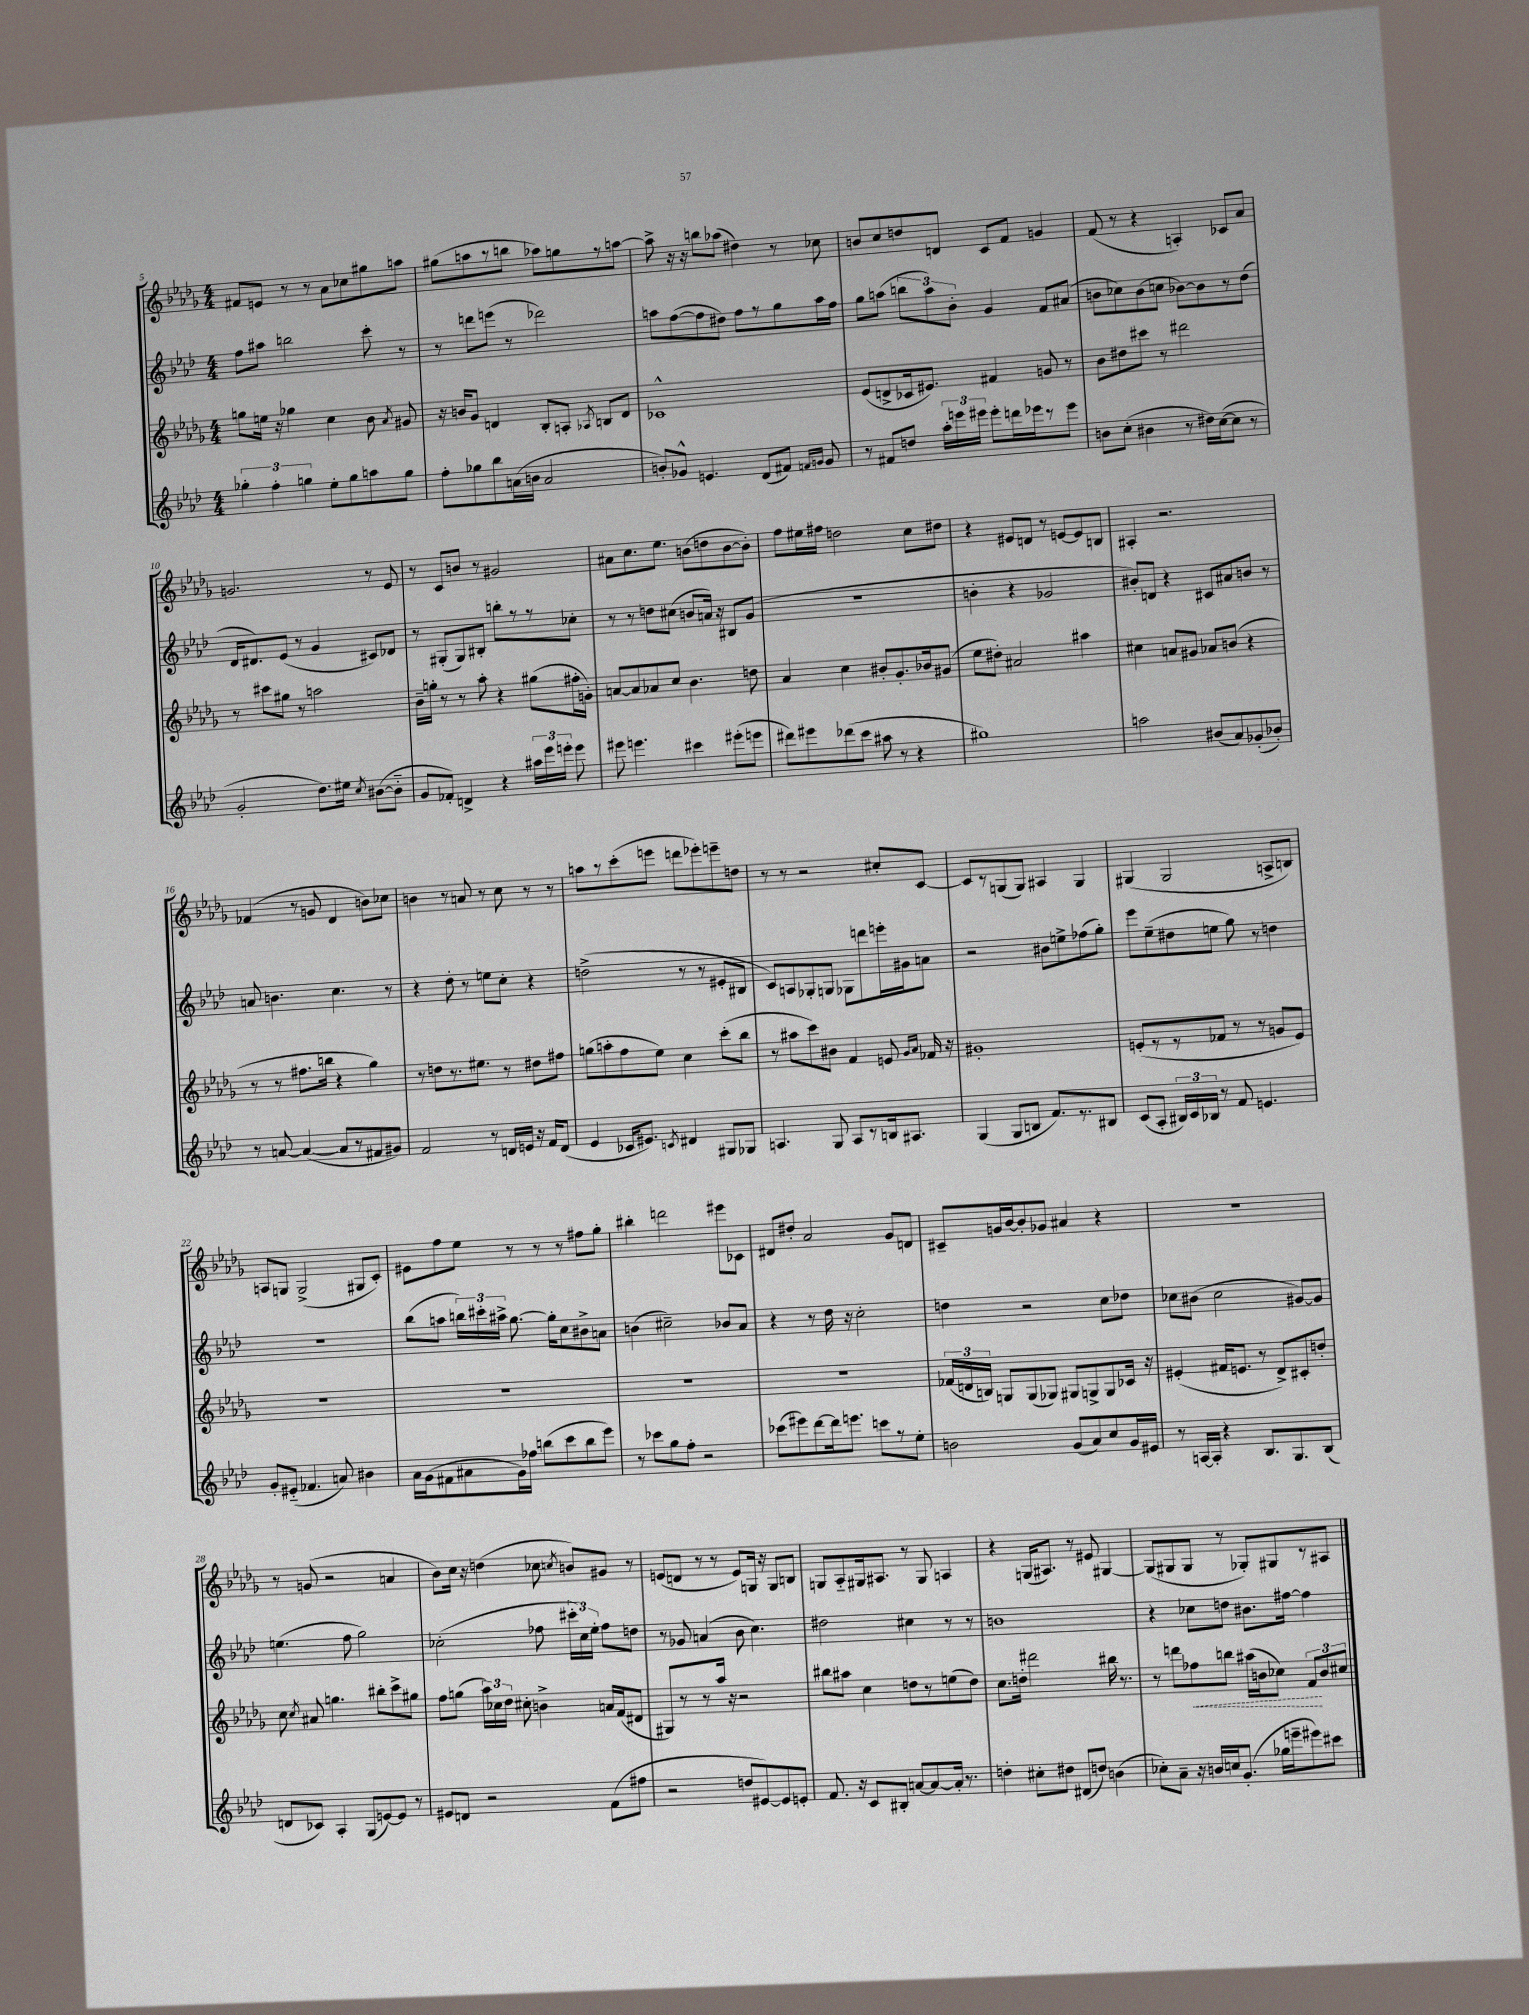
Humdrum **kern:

**kern	**kern	**dynam	**kern	**kern
*part4	*part3	*part3	*part2	*part1
*staff4	*staff3	*staff3	*staff2	*staff1
*clefG2	*clefG2	*	*clefG2	*clefG2
*k[b-e-a-d-]	*k[b-e-a-d-g-]	*	*k[b-e-a-d-]	*k[b-e-a-d-g-]
*M4/4	*M4/4	*	*M4/4	*M4/4
=5	=5	=5	=5	=5
6gg-X'\	8ggn\L	.	8ff\L	8f#X/L
.	16een\Jk	.	8aa#X\J	8en/J
6ff'\	.	.	.	.
.	16r	.	.	.
.	4gg-X\	.	2bbn\	8r
6ggn\	.	.	.	.
.	.	.	.	8r
8ee-'\L	4cc\	.	.	8a-\L
8gg\	.	.	.	8cc-X\
8aan\	8b-\	.	8ccc'\	8gg#X\
.	8qa-/	.	.	.
8gg\J	8g#X/	.	8r	8aan\J
=6	=6	=6	=6	=6
8ff'\L	16r	.	8r	(8gg#X\L
.	16bn/KL	.	.	.
8gg-X\	8g-/J	.	8dddn\L	8aan\
8bb-\	4dn/	.	(8eeen\J	8r
(16an\L	.	.	8r	8bbn\J
16bn\JJ	.	.	.	.
2a/	8B-'/L	.	2ddd-X\)	8aa-X\L)
.	8An'/J	.	.	8ggn\
.	8qA-X/	.	.	.
.	8Bn/L	.	.	8r
.	8d/J	.	.	[8aan\J
=7	=7	=7	=7	=7
8bn'/L)	1c-X^^	.	8aan\L	8aa^\]
8g-X^^/J	.	.	([8ff\	16r
.	.	.	.	16r
4.en/	.	.	8ff\]	8bbn\L
.	.	.	8dd#X\J)	(8aa-X\J
.	.	.	8ff\L	4dd#X\)
(8d-/L	.	.	8r	.
8f#X/J)	.	.	8gg\	8r
16qqfn/LL	.	.	.	.
16qqgn/JJ	.	.	.	.
8g/	.	.	16aa\L	8cc-X\
.	.	.	16ff\JJ	.
=8	=8	=8	=8	=8
8r	(8e-/L	.	8gg\L	8bn/L
8f#X/L	8dn^/	.	(8aan\J	8cc/
8ddn/J	16c-X/k	.	12bbn\L	8ddn/
.	8.e#X/J)	.	.	.
.	.	.	12aa\)	.
24aa-'\LL	.	.	.	8dn/J
24eeen\	.	.	12b-'\J	.
24eee#X\JJ	.	.	.	.
8eee#'\L	4f#X/	.	4g/	8c/L
16dddn\L	.	.	.	8f/J
16eee-X\J	.	.	.	.
8r	8gn/	.	8f/L	4gn/
8eee-\J	8r	.	(8a#X/J	.
=9	=9	=9	=9	=9
8bn\L	8b-\L	.	8bn\L	(8f/
(8cc'\J	8dd#X\	.	8cc-X\)	8r
4b#X\	8ccc#X\J	.	(8b\	4r
.	8r	.	8ccn\J	.
8r	2ddd#X\	.	[8b-X\L)	4An'/)
16dd#X\LL)	.	.	8b-\]	.
([16cc\J	.	.	.	.
8cc\J]	.	.	8r	8c-X/L
8r	.	.	(8dd-\J	8a-/J
!!LO:LB:g=z
=10	=10	=10	=10	=10
2g'/	8r	.	16d-/KL	2.gn/
.	.	.	8.d#X/)	.
.	8ccc#X\L	.	.	.
.	8gg#X\J	.	(8e-/J	.
.	8r	.	8r	.
8.dd-\L)	2aan\	.	4g/	.
16ee#X\Jk	.	.	.	.
8qcc/	.	.	.	.
([8b#X\L	.	.	8c#X/L)	8r
8b#\J]	.	.	8d-X/J	8e-/
=11	=11	=11	=11	=11
8g/L	16b-~\LL	.	8r	8r
.	16ggn'\JJ	.	.	.
8f-X'/J)	8r	.	(8G#X'/L	8c/L
4dn^/	8r	.	8G#/)	8bn/J
.	8aa-'\	.	8B#X'/J	8r
4r	4r	.	8bbn'\L	2g#X/
.	.	.	8r	.
24aa#X\LL	(8gg#X\L	.	8r	.
24eee-\	.	.	.	.
24eeen'\JJ	.	.	.	.
8eee\	16ff#X'\L	.	8cc-X'\J	.
.	16gn'\JJ)	.	.	.
=12	=12	=12	=12	=12
8eee#X\	[8an/L	.	8r	8a#X\L
4.eeen\	8a/]	.	8r	8.cc\
.	8a-X/	.	8ddn\L	.
.	.	.	.	8.ee-\J
.	8cc/J	.	(8cc#X\J	.
4ccc#X\	4.b-\	.	8bn/L	(8bn\L
.	.	.	16an/Jk)	8ddn\
.	.	.	16r	.
(8eee#X'\L	.	.	8B#X/L	[8b\
8eeen\J	8ddn\	.	(8g/J	8b'\J])
=13	=13	=13	=13	=13
8ddd#X\L)	4a-/	.	1r	8ff\L
8eee#X\	.	.	.	16ee#X\L
.	.	.	.	16ff#X\JJ
(8ddd-X\	4cc\	.	.	2ddn\
8ccc\J	.	.	.	.
8aa#X\	8b#X'/L	.	.	.
8r	8.g-'/	.	.	.
4r	.	.	.	8cc\L
.	16b-X/k	.	.	.
.	(8g#X/J	.	.	8dd#X\J
=14	=14	=14	=14	=14
1gg#X)	8ee-\L	.	4bn'\	4r
.	8dd#X'\J)	.	.	.
.	2a#X/	.	4r	8e#X/L
.	.	.	.	8dn/J
.	.	.	2g-X/	8r
.	.	.	.	[8en/L
.	4aa#X\	.	.	8e/]
.	.	.	.	8Bn/J
=15	=15	=15	=15	=15
2aan\	4cc#X\	.	8b#X'/L)	4A#X'/
.	.	.	8dn/J	.
.	8an/L	.	4r	2.r
.	8g#X/J	.	.	.
(8b#X/L	8a-X/L	.	8c#X/L	.
8a-/)	(8bn/J	.	8a#X/	.
(8g-X'/	4r	.	8bn/J	.
8b-X'/J)	.	.	8r	.
!!LO:LB:g=z
=16	=16	=16	=16	=16
8r	8r	.	8an/	(4f-X/
[8an/	8r	.	4.bn\	.
(4a/_	8.ff#X\L	.	.	8r
.	.	.	.	8gn/
.	16bbn\Jk	.	.	.
8a/L]	4r	.	4.cc\	4d-/
8r	.	.	.	.
8f#X/	4gg-\)	.	.	8bn\L)
8g#X/J)	.	.	8r	8cc-X\J
=17	=17	=17	=17	=17
2f/	8r	.	4r	4bn\
.	8ddn\L	.	.	.
.	8.r	.	8dd-'\	8r
.	.	.	8r	8an/
.	8.ee#X\J	.	.	.
8r	.	.	8een\L	8r
16dn/LL	8r	.	8cc'\J	8cc\
16en/JJ	.	.	.	.
16r	8dd#X\L	.	4r	8r
16f/KL	.	.	.	.
(8d/J	8ff#X\J	.	.	8r
=18	=18	=18	=18	=18
4e-/	(8ggn\L	.	(2ddn^\	8aan\L
.	8aan'\	.	.	8r
16c-X/KL	8ff\	.	.	(8ccc'\
8.e#X/J)	.	.	.	.
.	8ee-\J)	.	.	8eeen\J
8qcn/	.	.	.	.
4d#X/	4cc\	.	8r	8dddn\L
.	.	.	8r	8eee-X'\)
8G#X/L	(8ccc'\L	.	8e#X'/L	8eeen~\
8G-X/J	8bb-\J	.	8B#X/J	8ddn\J
=19	=19	=19	=19	=19
4.An/	8r	.	8c/L)	8r
.	8aa#X\L	.	8An/	8r
.	8ccc\)	.	8G-X'/	2r
8G/	8b#X\J	.	8Gn/J	.
8A/L	4f/	.	8G-X\L	.
8r	.	.	8dddn\	.
16Bn/k	8en/	.	16eeen'\L	8cc#X'/L
8.A#X/J	.	.	16g#X\J	.
.	16qqg-/LL	.	.	.
.	16qqa-/JJ	.	.	.
.	16f-X/	.	8an\J	[8c/J
.	16r	.	.	.
=20	=20	=20	=20	=20
(4G/	1g#X'	.	2r	8c/L]
.	.	.	.	8r
8G/L	.	.	.	(8Gn/
8Bn/J	.	.	.	8G/J)
8.f/L)	.	.	8b#X\L	4A#X/
.	.	.	8een^\	.
8.r	.	.	.	.
.	.	.	(8ff-X\	4G/
8B#X/J	.	.	8gg'\J)	.
=21	=21	=21	=21	=21
(8c/L	(8en'/L	.	8eee-\L	(4G#X/
8A-'/J	8r	.	(8ee-~\	.
24B#X/LL)	8r	.	8dd#X\	2G#/
24c/	.	.	.	.
24B-X/JJ	.	.	.	.
8r	8f-X/J	.	8een\J	.
8f/	8r	.	8gg\)	.
4.en/	8r	.	8r	.
.	8gn/L	.	4ddn\	8An^/L
.	8e/J)	.	.	8Bn/J)
!!LO:LB:g=z
=22	=22	=22	=22	=22
8g'/L	1r	.	1r	8An/L
(8e#X/J	.	.	.	8Gn/J
4.f-X/	.	.	.	(2G^/
8an/)	.	.	.	.
4b#X\	.	.	.	8G#X/L
.	.	.	.	8c'/J)
=23	=23	=23	=23	=23
16a-\LL	1r	.	(8bb-\L	8e#X\L
(16g\J	.	.	.	.
8f#X\	.	.	8aan\J	8ff\
8a#X\	.	.	24bbn\LL)	8ee-\J
.	.	.	24ccc#X'\	.
.	.	.	24aa#X^\JJ	.
16g\L)	.	.	[8.gg\	8r
16ff-X\JJ	.	.	.	.
(8bbn\L	.	.	.	8r
.	.	.	16gg'\KL]	.
8ccc\	.	.	8cc\	8r
8bb\	.	.	8b#X^\	8ff#X\L
8eee-\J)	.	.	8an\J	8gg-'\J
=24	=24	=24	=24	=24
8r	1r	.	(4bn\	4bb#X'\
8ccc-X\L	.	.	.	.
8gg\	.	.	2cc#X~\)	2dddn\
8ff'\J	.	.	.	.
2r	.	.	.	.
.	.	.	8b-X/L	8eee#X\L
.	.	.	8a-/J	8c-X\J
=25	=25	=25	=25	=25
(8ccc-X\L	1r	.	4r	8d#X/L
8eee#X\)	.	.	.	8dd#X'/J
[8ddd-\	.	.	8r	2a-/
16ddd-\k]	.	.	16dd-\	.
8.eeen\J	.	.	16r	.
.	.	.	2cc'\	.
8cccn\L	.	.	.	.
8r	.	.	.	8g-/L
8ee-'\J	.	.	.	8dn/J
=26	=26	=26	=26	=26
2bn\	(24f-X/LL	.	4ddn\	8c#X~/L
.	24dn/	.	.	.
.	24Bn/JJ)	.	.	.
.	8Gn/L	.	.	16gn/L
.	.	.	.	[16b-/J
.	(8G/	.	2r	8b-'/]
.	8G-X/J)	.	.	8g-X/J
(8g/L	8G#X/L	.	.	4a#X/
8a-/)	8Gn^/	.	.	.
8cc/	8G/	.	8cc\L	4r
16g/L	16c-X/Jk	.	8dd-X\J	.
16e#X/JJ	16r	.	.	.
=27	=27	=27	=27	=27
8r	(4e#X'/	.	8cc-X\L	1r
[16An/LL	.	.	(8b#X\J	.
16A'/JJ]	.	.	.	.
4r	16f#X/KL	.	2cc-\	.
.	8.en/J	.	.	.
8.B-/L	8r	.	.	.
.	8d-^/L)	.	.	.
8.G/	.	.	.	.
.	8c#X'/	.	[8g#X/L)	.
(8B-/J	8ddn'/J	.	8g#/J]	.
!!LO:LB:g=z
=28	=28	=28	=28	=28
8dn/L	8cc\	.	(4.een\	8r
.	8qcc/	.	.	.
8c-X/J)	8a#X/	.	.	(8gn/
4A-'/	4.ggn\	.	.	2r
.	.	.	8ff\	.
(8G/L	.	.	2gg\)	.
[8en/)	8bb#X'\L	.	.	.
8e/J]	8ccc^\	.	.	4an/
8r	8gg#X\J	.	.	.
=29	=29	=29	=29	=29
8e#X/L	8ff\L	.	(2cc-X'\	8b-\L)
8dn/J	(8ggn\J	.	.	16cc\Jk
.	.	.	.	16r
2r	24aa-\LL)	.	.	(4ddn\
.	24cc-X\	.	.	.
.	24dd-\JJ	.	.	.
.	8cc#X'\	.	.	.
.	4bn^\	.	8ff-X\	8cc-X\
.	.	.	.	8qccn/
.	.	.	24ccc#X'\LL	8bn/L)
.	.	.	24cc-\)	.
.	.	.	24ee-'\JJ	.
(8f\L	16an/LL	.	8ff-\L	8g#X/J
.	(16f/J	.	.	.
8ff#X\J	8d#X/J	.	8ddn\J	8r
=30	=30	=30	=30	=30
2r	8G#X/L)	.	8r	(8en/L
.	8r	.	8g-X/	8dn/J
.	8r	.	(4an/	8r
.	16aa-/Jk	.	.	8r
.	16r	.	.	.
8ddn/L	2r	.	8b-\	8e/L)
[8e#X/)	.	.	4.cc\)	16Gn/Jk
.	.	.	.	16r
8e#/]	.	.	.	8G/L
8en'/J	.	.	.	8Bn/J
=31	=31	=31	=31	=31
8.f/	8bb#X\L	.	2dd#X\	8Gn/L
.	8aa#X\J	.	.	8A-/
16r	.	.	.	.
8c/L	4cc\	.	.	16G#X/k
.	.	.	.	8.A#X/J
8B#X'/J	.	.	.	.
[8an/L	8ddn\L	.	4cc#X\	8r
8a/_	8r	.	.	8G#/
16a'/Jk]	(8een\	.	8r	4An/
8.r	.	.	.	.
.	8dd\J)	.	8r	.
=32	=32	=32	=32	=32
4ddn'\	8.cc\L	.	1bn	4r
.	16ddn'\Jk	.	.	.
8cc#X'\L	2ddd#X\	.	.	(16Gn/KL
.	.	.	.	8.A#X/J)
8dd#X\J	.	.	.	.
(8d#X/L	.	.	.	8r
8ddn/J)	.	.	.	8e#X/
(4bn\	16bb#X\	.	.	[4G#X/
.	8.r	.	.	.
=33	=33	=33	=33	=33
8cc-X'\L)	8r	.	4r	(8G#/L]
8a-~\J	8dddn\L	.	.	8G#X/
!	!	!LO:HP:b	!	!
16r	8ff-X\	<	8cc-X\L	8G#/J
16bn/LL	.	.	.	.
16ccn/J	8bbn\J	.	8ddn\J	8r
(8.g'/J	.	.	.	.
.	(16aa#X\LL	.	8.b#X\L	8G-X'/L)
.	16bn\J	.	.	.
16gg-X\LL	8cc-X\J)	.	.	8G#X/
16eeen~\J	.	.	[16ff#X\Jk	.
8eee#X\)	12f/L	.	4ff#\]	8r
.	12b/	[	.	.
8ccc#X\J	.	.	.	8A#X/J
.	12cc#X/J	.	.	.
==	==	==	==	==
*-	*-	*-	*-	*-
